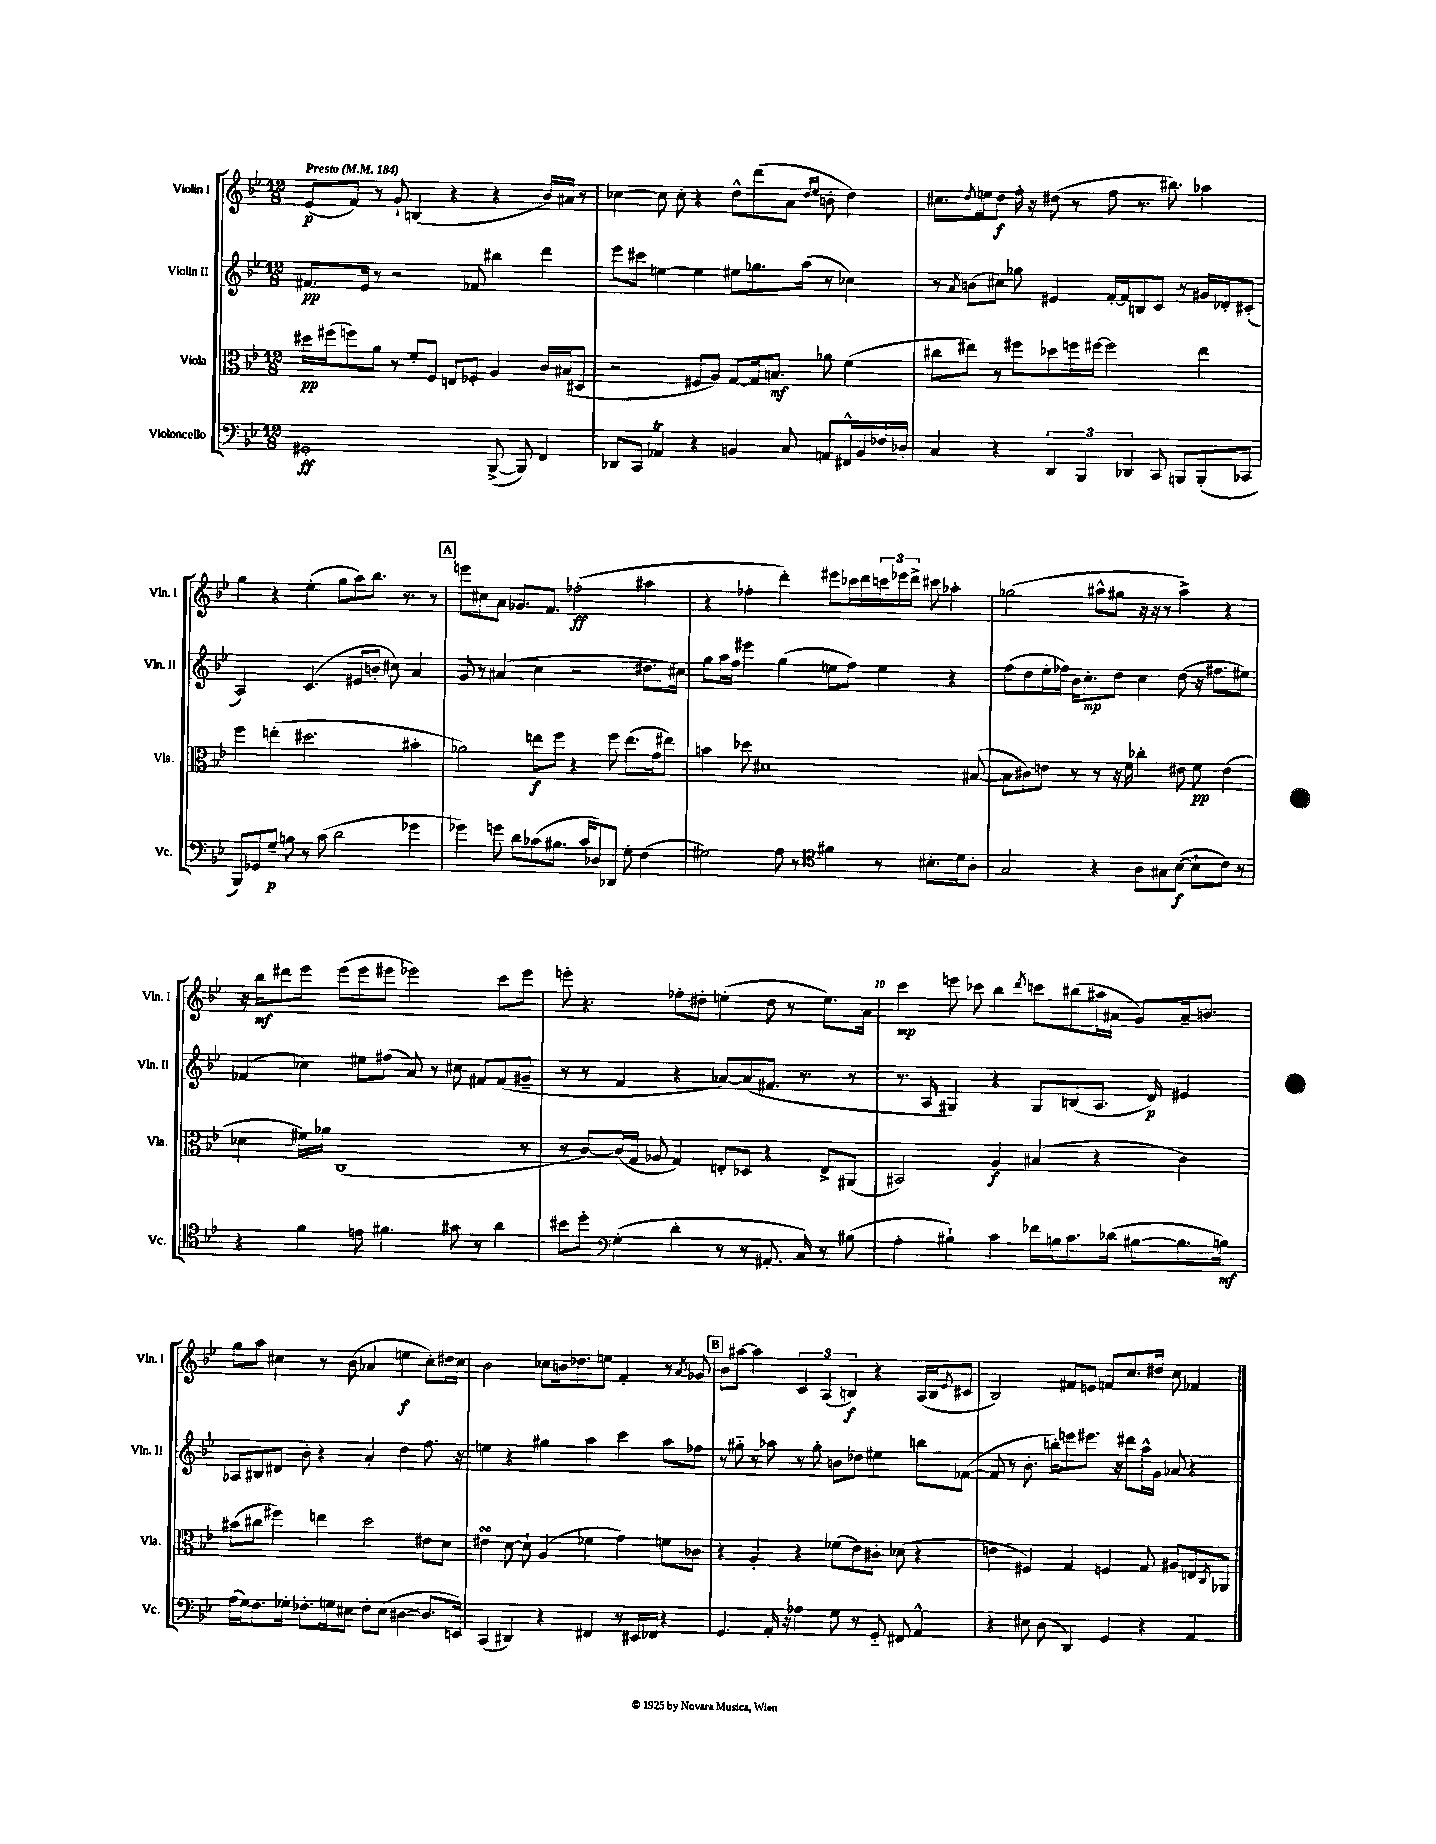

**kern	**kern	**kern	**kern
*staff4	*staff3	*staff2	*staff1
*clefF4	*clefC3	*clefG2	*clefG2
*k[b-e-]	*k[b-e-]	*k[b-e-]	*k[b-e-]
*M12/8	*M12/8	*M12/8	*M12/8
*MM184	*MM184	*MM184	*MM184
1GG#'	16dd#	8.f#	(8e-
.	(16ff#	.	.
.	8ff)	.	8f)
.	.	16e-	.
.	8a	8r	8r
.	8r	2r	8g`
.	8f'	.	(4B
.	8F	.	.
.	8E	.	4r
.	8F-'	8f-	.
([8BBB-^	4A	4bb#	4r
8BBB-])	.	.	.
4FF	16c	4ddd	16b-)
.	(16B#	.	16a#
.	8D#	.	8r
=	=	=	=
8DD-	2r	8eee-	[4cc-
8CC	.	8ccc#	.
4AA-	.	[4ee	8cc-]
.	.	.	8cc-'
4r	8F#	4ee]	4r
.	8A)	.	.
4BB	[8G	8ee#	8dd^^
.	16G]	8.gg-	(8ddd
.	8.B	.	.
8C	.	.	8a
.	.	(16aa	.
.	.	.	16qqdd
.	.	.	16qqee-
8AA	8a-	8r	8b'
16FF#^^	(4f	4cc-)	4dd)
16BB	.	.	.
16F-	.	.	.
16D-'	.	.	.
=	=	=	=
4C	8cc#	8r	8.cc#
.	.	8qa	.
.	8ee#)	(8b	.
.	.	.	8qdd
.	.	.	16ee
4r	8r	8cc#)	8dd
.	8ff#	8gg-	16ff'
.	.	.	16r
6DD	8dd-	4e#	(8dd#
.	16ff	.	8r
6BBB-	.	.	.
.	[16ff#	.	.
.	2ff#]	[16f'	8ff
.	.	16f]	.
6DD-	.	.	.
.	.	8B	8.r
8CC	.	8c	.
.	.	.	8.bb#)
8BBB	.	8r	.
(8BBB'	4ee#	16g#	4aa-
.	.	16d-'	.
8CC-	.	(8c#'	.
=	=	=	=
8BBB-)	4ff	2A)	4gg
8GG-	.	.	.
8G~	(4ee'	.	4r
8B	.	.	.
8r	2.dd#	(4.c	(4ee-'
(8c	.	.	.
2d	.	.	8gg
.	.	8e#	8aa)
.	.	8b'	8.bb-
.	.	8cc#)	.
.	.	.	8.r
4g-	4b#'	4a	.
.	.	.	8r
=	=	=	=
4g-)	2a-)	8g	8eee
.	.	8r	8cc#
8g	.	(4a#	8a
8d	.	.	8.g-
(8c-	8ee	4cc	.
.	.	.	8.f
8.B#	8ff	.	.
.	4r	2r	(2ff-'
16c-	.	.	.
8D-)	.	.	.
8DD-	8ff	.	.
8G'	(8.ee	.	.
(4F	.	8.dd#	4aa#
.	16g	.	.
.	8ee#)	.	.
.	.	16cc#)	.
=	=	=	=
2G#)	4b	8gg	4r
.	.	16aa	.
.	.	16ff	.
.	8dd-	4eee#	4ff-'
.	1d#	.	.
8A	.	(4gg	4ddd')
8r	.	.	.
*clefC4	*	*	*
4f#	.	8ee	8eee#
.	.	8ff)	16ccc-
.	.	.	16ddd
8r	.	4ee	24ccc
.	.	.	24eee-
.	.	.	24ddd^
8.B#'	.	.	8ccc#
.	.	4r	4aa-'
16d	.	.	.
8A'	([8B#	.	.
=	=	=	=
2G	8B#]	(8ff	(2gg-
.	8c#)	8dd	.
.	8e	16ee-'	.
.	.	16ff-)	.
.	8r	16b-	.
.	.	8.cc'	.
4r	8r	.	8aa#^^
.	16r	8dd	8gg#
.	16f	.	.
8A	4cc-'	4cc	16r
.	.	.	16r
8G#	.	.	8r
([8B-	8e#	(8dd	4aa#^)
8B-`]	8f	16r	.
.	.	8.ff#	.
8c)	(4e#	.	4r
8r	.	8ee#)	.
=	=	=	=
4r	4d-	(4f-	16r
.	.	.	16bb-
.	.	.	8ddd#
4f	16f#)	4cc-)	8eee-
.	16a-	.	.
.	(1C	.	(8eee-
8e	.	8ee#	8eee-
4.f#	.	(8ff#	8eee#
.	.	8a)	2eee-)
.	.	8r	.
8g#	.	8cc#	.
8r	.	8f#	.
4a	.	(8f#	8ccc
.	8r	8g#~	8eee-
=	=	=	=
8b#	8r	8r	8eee'
8dd'	[8c)	8r	4.r
*clefF4	*	*	*
(4G'	(16c]	4f	.
.	16G	.	.
.	8A-	.	.
4d'	4G)	4r	8ff-'
.	.	.	8dd#'
8r	8E'	[8a-)	(4ee'
8r	8D-	(8a-]	.
8.AA#'	4r	8.f#	8dd#
.	.	.	8r
16C)	.	8.r	.
8r	8E^	.	8.ee)
(8B#	(8AA#	8r	.
.	.	.	16a
=	=	=	=
4A'	2BB#)	8.r	4ccc
.	.	16A	.
4B#`)	.	4G#)	8eee
.	.	.	8ccc-
4c	4A	4r	4bb-
.	.	.	8qddd
16f-	(4B#	8G#	8ccc
16B	.	.	.
8.c	.	(8B	(8bb#
.	4r	8.A	16aa#
(16d-	.	.	16a#
[8B#	.	.	8g)
.	.	16d)	.
8.B#]	4c)	4e#	16a#~
.	.	.	8.b
16B)	.	.	.
=	=	=	=
(16A	(8b#	8A-	8gg
16G)	.	.	.
8.F	8cc#	8B#	8aa
.	4ff#)	8d#	4cc#
16G-'	.	.	.
8.F-'	.	8b-'	.
.	4ee	4r	8r
16G	.	.	.
8E#	.	.	(8b-
8F-'	2dd	4a'	4a-
(8E#	.	.	.
[4D#	.	4dd	4ee
8.D#]	8e#	8.ff	8cc#')
.	8d	.	16dd#
16EE)	.	16r	16cc#
=	=	=	=
(4CC	4e#	4ee	2b-
4DD#)	[8d	4r	.
.	8d`]	.	.
4r	(4A	4gg#	8cc-
.	.	.	16b
.	.	.	8.dd-
4FF#	4f-	4aa	.
.	.	.	8ee
8r	4g)	4ccc	4f'
16EE#	.	.	.
16FF-	.	.	.
4r	8f	8aa	8r
.	.	.	8qa
.	8c-	8ff-	8g-
=	=	=	=
4.GG	4r	8r	8b-
.	.	8gg#'~	[8aa#
.	4A'	8r	4aa#]
16AA'	.	8aa-	.
16r	.	.	.
4A-	4r	8r	6c
.	.	8gg#'	.
.	.	.	(6A
8G	(8f-	8b	.
.	.	.	6B)
8r	8e-)	8dd-	.
8GG'~	8c#'	4ee#	4r
8FF#	(8d-	.	.
4AA^^	4r	8bb	(16A
.	.	.	16B
.	.	.	8qe-
.	.	([8f-	8c#
=	=	=	=
4r	4e	8f-]	2B-)
.	.	8r	.
8E#	4F#)	8.b-'	.
(8D	.	.	.
.	.	16bb')	.
4DD)	4G	8eee	8f#
.	.	8.eee#	8e
4GG	4F	.	8f
.	.	16r	.
.	.	8ddd#	8.cc
4r	8G	16aa^^	.
.	.	16g	16dd#
.	8A#	8a-	8cc
4AA	8E	4r	4f-
.	8qC	.	.
.	8AA-	.	.
==	==	==	==
*-	*-	*-	*-
